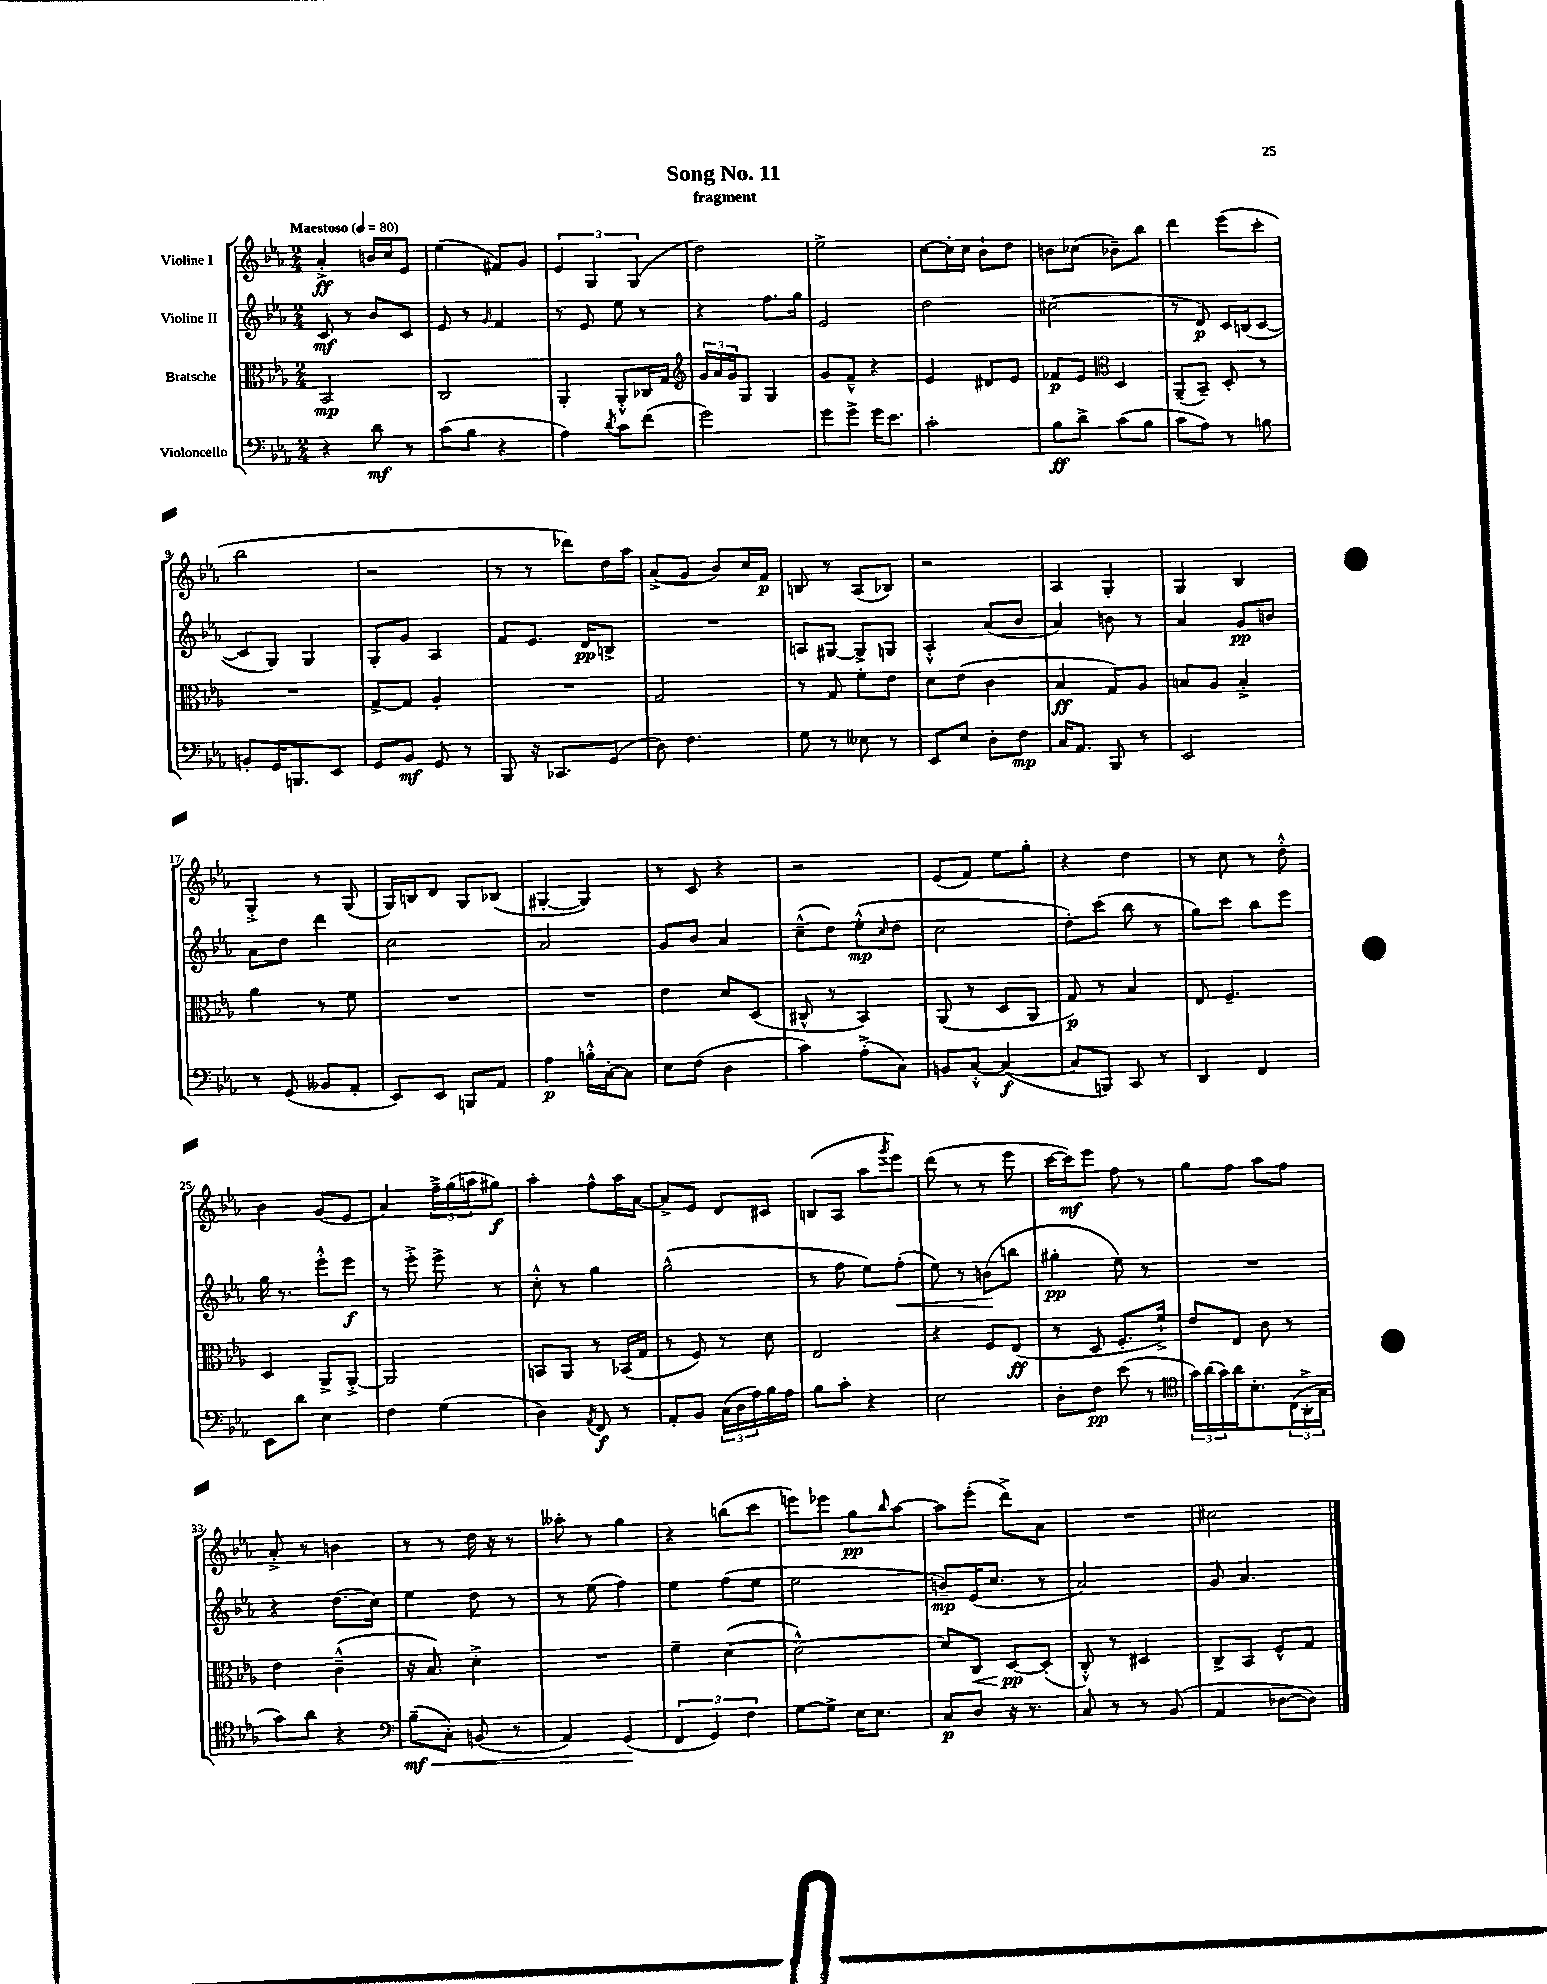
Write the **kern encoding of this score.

**kern	**kern	**kern	**kern
*staff4	*staff3	*staff2	*staff1
*clefF4	*clefC3	*clefG2	*clefG2
*k[b-e-a-]	*k[b-e-a-]	*k[b-e-a-]	*k[b-e-a-]
*M2/4	*M2/4	*M2/4	*M2/4
*MM80	*MM80	*MM80	*MM80
4r	2BB-	8c	4a-'^
.	.	8r	.
8d	.	8b-	16b
.	.	.	16cc
8r	.	8c	8e-
=	=	=	=
(8c	2C	8e-	(4ee-
8B-	.	8r	.
.	.	16qqg	.
4r	.	4f	8f#)
.	.	.	8g
=	=	=	=
4A-)	4AA-'	8r	6e-
.	.	8e-	.
.	.	.	6G
8qd	.	.	.
8c	8AA-'^^	8ee-	.
.	.	.	(6G
(8f	16C-	8r	.
.	16G	.	.
=	=	=	=
*	*clefG2	*	*
2g)	24g	4r	2dd)
.	24a-	.	.
.	24g	.	.
.	8G	.	.
.	4G	8.ff	.
.	.	16gg	.
=	=	=	=
8g	8g	2e-	2ee-^
8g^	8f~^^	.	.
16g	4r	.	.
8.e-	.	.	.
=	=	=	=
2c'	4e-	2dd	[8cc
.	.	.	16cc']
.	.	.	16cc
.	8d#	.	8b-`
.	8e-	.	8dd
=	=	=	=
8B-	8f-	(2cc#	8b
8d^	8e-	.	(8cc-
*	*clefC3	*	*
(8c	4D	.	8b-~)
8B-	.	.	8bb-
=	=	=	=
8c	(8AA-~	8r	4ddd
8A-)	8BB-~)	8d)	.
8r	8D'	16c	(8eee-
.	.	(16B	.
8B	8r	[8c	8ccc'
=	=	=	=
8BB'	2r	8c]	2bb-
16GG	.	8G)	.
8.BBB	.	.	.
.	.	4G	.
8EE-	.	.	.
=	=	=	=
8GG	[8G^	8G'	2r
8BB-	8G]	8g	.
8GG	4A-'	4A-	.
8r	.	.	.
=	=	=	=
8BBB-	2r	8f	8r
16r	.	8.e-	8r
8.CC-	.	.	.
.	.	.	8ddd-)
.	.	16d	.
(8GG	.	8B^	16dd
.	.	.	16aa-
=	=	=	=
8D)	2G	2r	(8a-^
4.F	.	.	8g
.	.	.	8b-)
.	.	.	16cc
.	.	.	16f
=	=	=	=
8G	8r	8A	8B
8r	8G	[8G#	8r
8E--	8f'	8G#^]	(8A-
8r	8e-	8G	8B-)
=	=	=	=
8EE-	8d	4A-'^^	2r
8E-	(8e-	.	.
8D'	4c	(8a-	.
8F	.	8b-	.
=	=	=	=
16C	4B-	4a-)	4A-
8.AA-	.	.	.
8BBB-	8G)	8b	4G'
8r	8A-	8r	.
=	=	=	=
2EE-	8B	4a-	4G
.	8A-	.	.
.	4B'^	8g	4B-
.	.	8b	.
=	=	=	=
8r	4a-	8a-	4G'^
(8GG	.	8dd	.
8BB--	8r	4ddd	8r
8AA-'	8f	.	(8G
=	=	=	=
8EE-)	2r	2cc	16G)
.	.	.	16B
8EE-	.	.	8d
8BBB	.	.	8G
8AA-	.	.	(8B-
=	=	=	=
4A-	2r	2a-	[4G#'
16B'^^	.	.	4G#])
[16C'	.	.	.
8C]	.	.	.
=	=	=	=
8E-	4e-	8g	8r
(8F	.	8b-	8c
4D	8d	4a-	4r
.	(8D	.	.
=	=	=	=
4c)	8C#^^	(8cc~^^	2r
.	8r	8dd)	.
(8A-'^	4BB-)	(8ee-'^^	.
.	.	16qqcc	.
8C)	.	8dd	.
=	=	=	=
8BB	(8AA-	2cc	(8e-
[8C'^^	8r	.	8f)
(4C_	8D	.	8ee-
.	8AA-	.	8gg'
=	=	=	=
8C]	8G)	8dd')	4r
8BBB)	8r	(8ccc	.
8CC	4B-	8bb-	4dd
8r	.	8r	.
=	=	=	=
4DD	8E-	8gg)	8r
.	4.F~	8ccc	8cc
4FF	.	8bb-	8r
.	.	8eee-	8dd'^^
=	=	=	=
8EE-	4D	16gg	4b-
.	.	8.r	.
8d	.	.	.
4E-	8AA-^	8eee-'^^	(8g
.	[8AA-'^	8eee-	8e-
=	=	=	=
4F	2AA-]	8r	4a-)
.	.	8eee-'^	.
(4G	.	8eee-^	24ff~^
.	.	.	(24gg
.	.	.	24aa
.	.	8r	8gg#)
=	=	=	=
4D)	8BB	8cc'^^	4aa-'
.	8AA-	8r	.
8qAA-	.	.	.
8FF	8r	4gg	8ff^^
8r	(16BB-	.	16aa-
.	16G	.	[16a-
=	=	=	=
8AA-'	8r	(2gg^^	8a-^]
8BB-	8F)	.	8e-
(24C	8r	.	8d
24D	.	.	.
24A-)	.	.	.
16B-	8d	.	8c#
16A-	.	.	.
=	=	=	=
8B-	2E-	8r	(8B
8c'	.	8ff	8A-
4r	.	8ee-)	8aa-
.	.	.	8qggg
.	.	(8ff'	8eee-)
=	=	=	=
2E-	4r	8ee-)	(8ddd
.	.	8r	8r
.	8F	(8b	8r
.	(8E-	8bb	8eee-
=	=	=	=
8D'	8r	4gg#'	[16ccc
.	.	.	16ccc])
8F	8D	.	8eee-
(8e-	8.F'	8ee-)	8ff
8r	.	8r	8r
.	16f`^)	.	.
=	=	=	=
*clefC4	*	*	*
24g)	8e-	2r	8gg
(24a-	.	.	.
24g)	.	.	.
16a-	8E-	.	8ff
8.B-'	.	.	.
.	8c	.	8aa-
(24C	8r	.	8ff
24AA-'^	.	.	.
24G	.	.	.
=	=	=	=
8g)	4e-	4r	8a-'^
8a-	.	.	8r
4r	(4c~^^	(8.dd	4b
.	.	16cc)	.
=	=	=	=
*clefF4	*	*	*
(8B-~	16r	4ee-	8r
.	8.B-)	.	.
8C')	.	.	8r
(8BB	4d'^	8dd	16dd
.	.	.	16r
8r	.	8r	8r
=	=	=	=
4AA-)	2r	8r	8aa--'
.	.	(8ee-	8r
(4GG	.	4ff)	4gg
=	=	=	=
6FF	4f~	4ee-	4r
6GG)	.	.	.
.	([4d	(8ff	(8bb
6F	.	.	.
.	.	8ee-	8ccc
=	=	=	=
[8G	2d^^_)	2ee-	8eee)
8G^]	.	.	8eee-
16E-	.	.	8gg
8.E-	.	.	.
.	.	.	16qqbb-
.	.	.	[8aa-
=	=	=	=
8C	8d]	8b~)	8aa-]
8D	8C	(16e-	(8eee-'
.	.	8.cc	.
16r	[8D	.	8ddd^)
8.r	.	.	.
.	(8D']	8r	8a-
=	=	=	=
8C	8C'^^)	2a-)	2r
8r	8r	.	.
8r	4D#	.	.
(8BB-	.	.	.
=	=	=	=
4AA-	8C^	8g	2cc#
.	8BB-	4.a-	.
[8D-	8F^^	.	.
8D-])	8G	.	.
==	==	==	==
*-	*-	*-	*-
